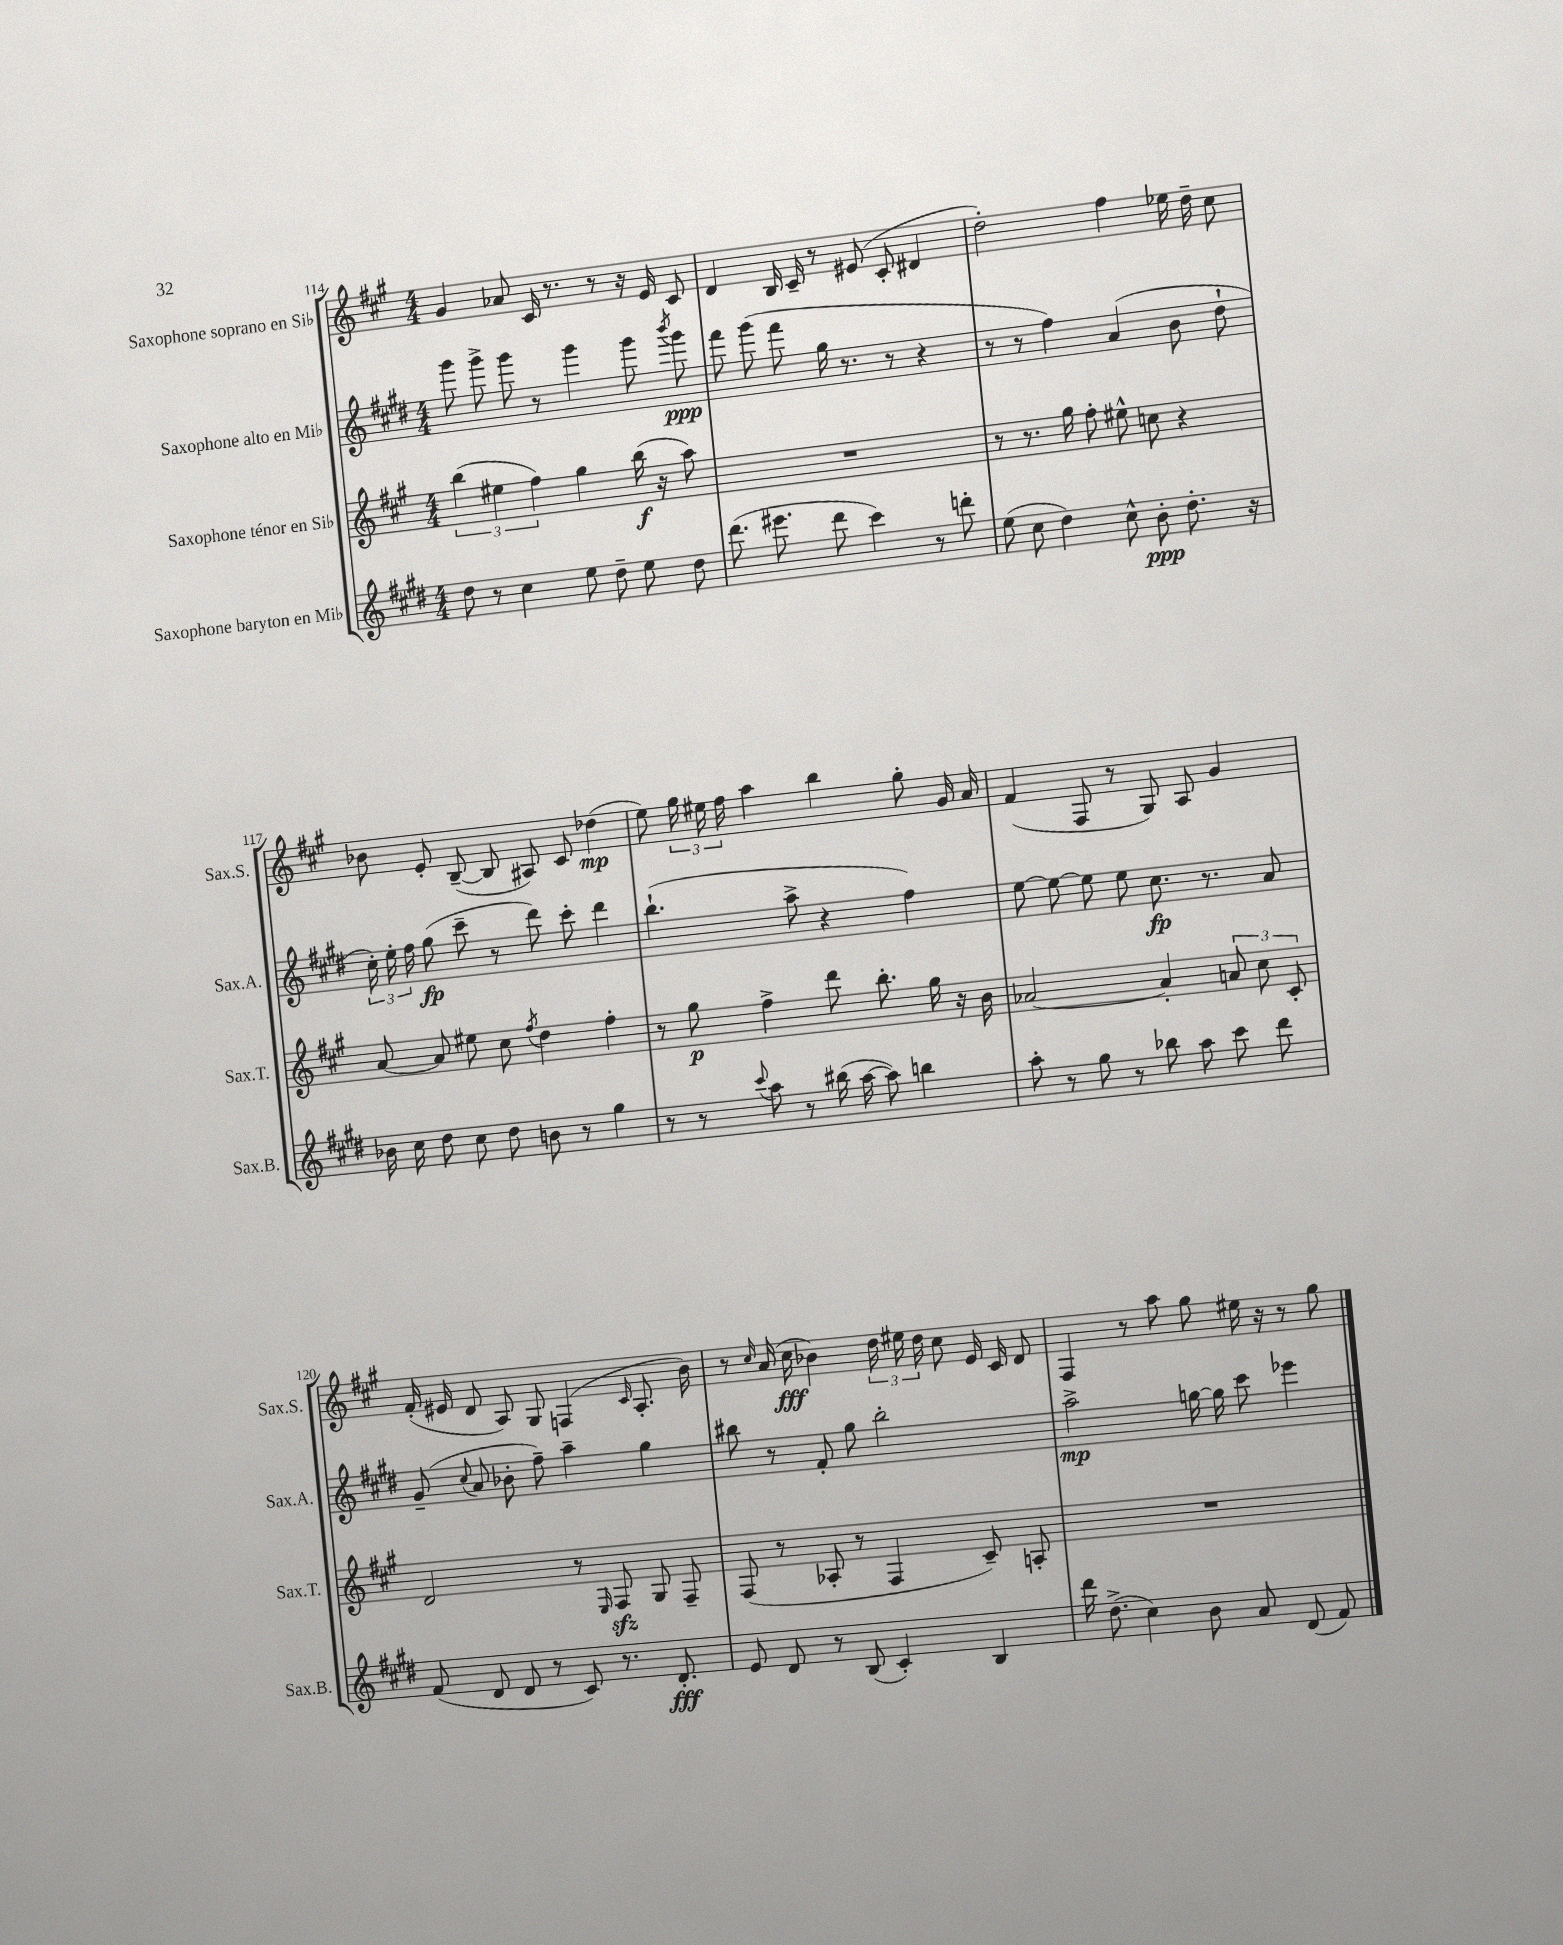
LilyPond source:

<<
\new StaffGroup <<
\new Staff = "s0" \with { instrumentName = "Saxophone soprano en Sib" shortInstrumentName = "Sax.S." } {
    \clef treble \key a \major \numericTimeSignature \time 4/4
    \autoBeamOff gis'4 aes'8 cis'16 r8. r8 r16 e'16 cis'8 |
    d'4 b16 cis'16-- r8 eis'8( cis'8-. dis'4 |
    d''2-.) fis''4 ees''16 d''16-- cis''8 |
    bes'8 e'8-. b8~--( b8 ais8) cis'8 des''4\mp( |
    e''8) \tuplet 3/2 { gis''16 eis''16 fis''16 } a''4 b''4 gis''8-. gis'16 a'16 |
    fis'4( fis8 r8 gis8) a8 gis'4 |
    fis'16-.( eis'16 d'8 a8) gis8 f4( \grace { cis'16 } a8.-. b'16) |
    r8 \grace { cis''16 } a'16( cis''16\fff bes'4) \tuplet 3/2 { d''16 eis''16 d''16 } cis''8 e'16 cis'16 d'8 |
    fis4 r8 a''8 gis''8 eis''16 r16 r8 gis''8 \bar "|." |
}
\new Staff = "s1" \with { instrumentName = "Saxophone alto en Mib" shortInstrumentName = "Sax.A." } {
    \clef treble \key e \major \numericTimeSignature \time 4/4
    \autoBeamOff gis'''8 gis'''8-> gis'''8 r8 gis'''4 gis'''8 \acciaccatura { b'''8 } gis'''8\ppp |
    fis'''8 gis'''8( fis'''8 gis''16 r8. r8 r4 |
    r8 r8 fis''4) a'4( b'8 dis''8-! |
    \tuplet 3/2 { cis''16-.) e''16-. fis''16 } gis''8\fp( cis'''8-- r8 dis'''8) cis'''8-. dis'''4 |
    b''4.-!( a''8-> r4 fis''4) |
    e''8~ e''8~ e''8 e''8 cis''8.\fp r8. a'8 |
    gis'8--( \appoggiatura { cis''8 } a'8 bes'8-. fis''8--) a''4-- gis''4 |
    bis''8 r8 fis'8-. gis''8 bis''2-. |
    a''2->\mp g''16~ g''16 cis'''8 ees'''4 \bar "|." |
}
\new Staff = "s2" \with { instrumentName = "Saxophone ténor en Sib" shortInstrumentName = "Sax.T." } {
    \clef treble \key a \major \numericTimeSignature \time 4/4
    \autoBeamOff \tuplet 3/2 { b''4( eis''4 fis''4) } gis''4 b''16\f( r16 a''8) |
    R1 |
    r8 r8. gis''16 fis''8-. eis''8-^ c''8 r4 |
    a'8~ a'8 eis''8 cis''8 \acciaccatura { fis''8 } d''4 fis''4-. |
    r8 gis''8\p fis''4-> d'''8 b''8.-. gis''16 r16 b'16 |
    aes'2~ aes'4-. \tuplet 3/2 { a'8 cis''8 cis'8-. } |
    d'2 r8 \grace { e16 } fis8\sfz gis8 fis8-- |
    fis8( r8 aes8-. r8 fis4 cis'8--) a8-. |
    R1 \bar "|." |
}
\new Staff = "s3" \with { instrumentName = "Saxophone baryton en Mib" shortInstrumentName = "Sax.B." } {
    \clef treble \key e \major \numericTimeSignature \time 4/4
    \autoBeamOff dis''8 r8 cis''4 e''8 dis''8-- e''8 dis''8 |
    dis'''8.( eis'''8. dis'''8 cis'''4) r8 d'''8-. |
    e''8( cis''8 dis''4) cis''8-^ b'8-.\ppp dis''8.-. r16 |
    bes'16 cis''16 dis''8 cis''8 dis''8 b'8 r8 gis''4 |
    r8 r8 \appoggiatura { cis'''8 } a''8 r8 bis''16( a''16~ a''8) b''4 |
    a''8-. r8 gis''8 r8 bes''8 a''8 cis'''8 dis'''8 |
    fis'8( dis'8 dis'8 r8 cis'8) r8. dis'8.-.\fff |
    e'8 dis'8 r8 b8( cis'4-.) b4 |
    dis'''16 dis''8.->( cis''4) b'8 a'8 dis'8( fis'8) \bar "|." |
}
>>
>>
\layout { \context { \Score currentBarNumber = #114 } }
